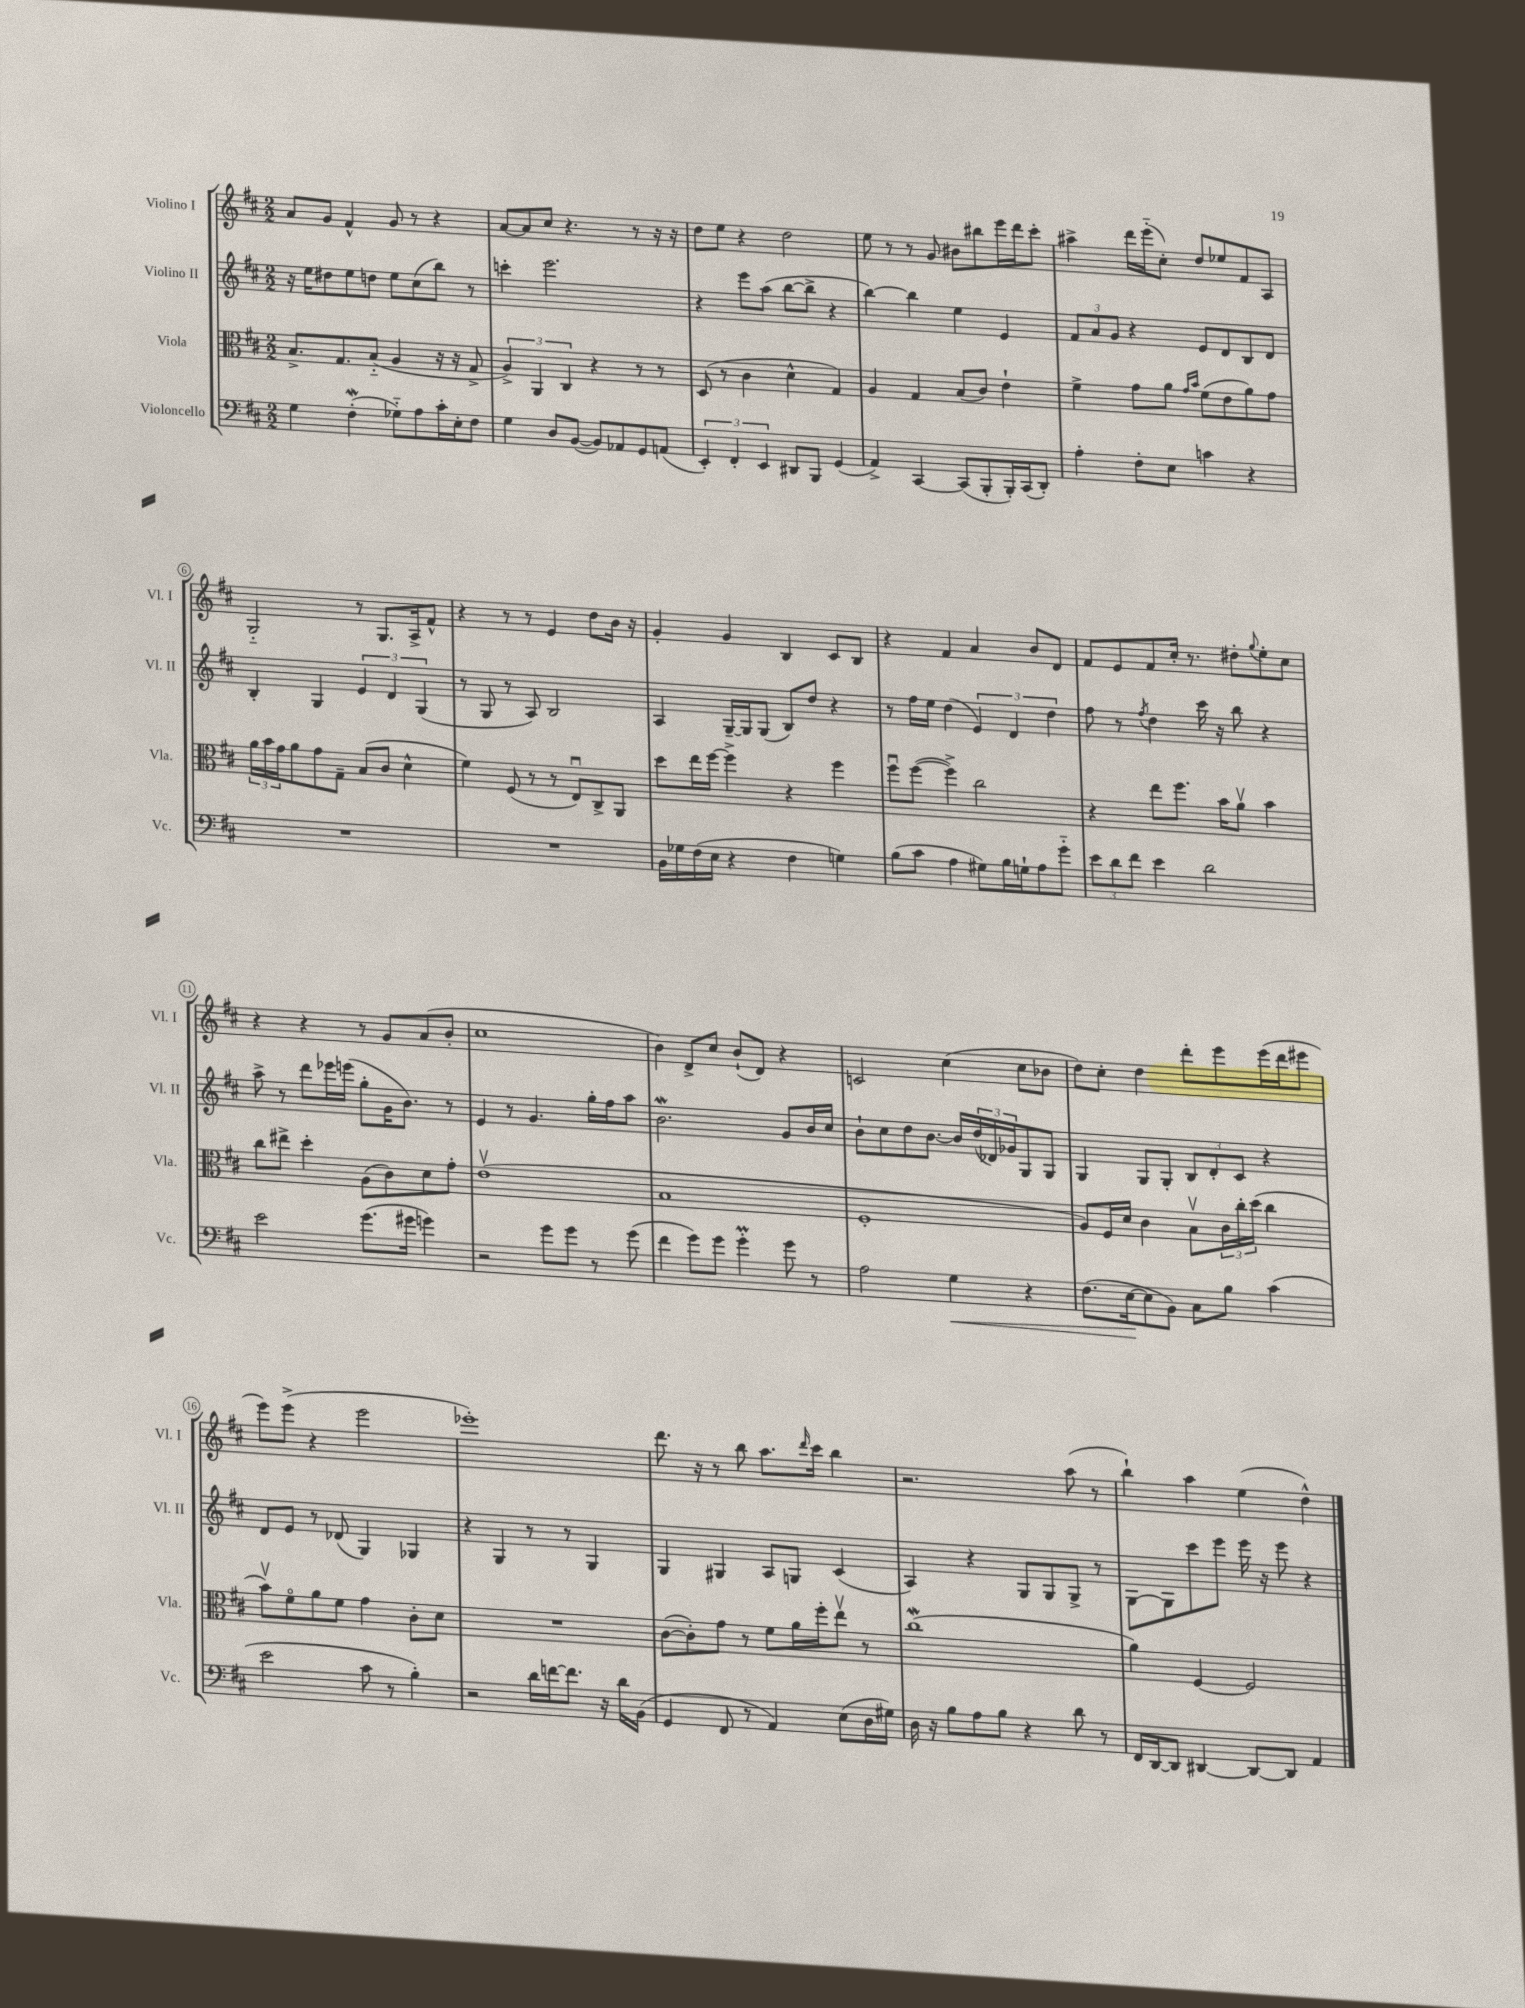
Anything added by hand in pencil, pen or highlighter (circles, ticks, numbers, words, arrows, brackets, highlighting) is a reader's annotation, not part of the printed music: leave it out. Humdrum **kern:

**kern	**kern	**kern	**kern
*staff4	*staff3	*staff2	*staff1
*clefF4	*clefC3	*clefG2	*clefG2
*k[f#c#]	*k[f#c#]	*k[f#c#]	*k[f#c#]
*M2/2	*M2/2	*M2/2	*M2/2
4G	8.B^	16r	8a
.	.	16ee	.
.	.	8dd#	8g
.	8.G	.	.
(4F#'	.	8ee	4f#^^
.	(8B'~	8dd	.
8G-'~)	4A	8ee	8g
8A	.	(8cc#	8r
16c#'	16r	8bb)	4r
16E'	16r	.	.
8F#	8G^	8r	.
=	=	=	=
4G	6A^)	4ccc'	[8a
.	.	.	8a]
.	6AA	.	.
8D	.	2.eee	8cc#
.	6C#	.	.
([8BB	.	.	4.r
8BB])	4r	.	.
8AA-	.	.	.
8GG	8r	.	8r
(8AA	8r	.	16r
.	.	.	16r
=	=	=	=
6EE')	(8D	4r	8dd
.	8r	.	8ee
6FF#'	.	.	.
.	4c#	8eee	4r
6EE	.	.	.
.	.	(8aa	.
8DD#	4d^^	[8bb	2dd
8BBB	.	8bb^]	.
(4GG	4G)	4r	.
=	=	=	=
4AA^)	4A	[4bb)	8ee
.	.	.	8r
[4CC#	4G	4bb]	8r
.	.	.	8g
(8CC#]	(8B	4ee	8b#
8BBB'	8c#)	.	8bb#
16BBB')	4e`	4e	16eee
(16CC#	.	.	16ddd
8DD')	.	.	8ccc#'
=	=	=	=
4A'	4f#^	12f#	4aa#^
.	.	12a	.
.	.	12g	.
8F#'	8g	4r	16ddd
.	.	.	(16eee'~
8E	8a	.	8cc#')
.	16qqg	.	.
.	16qqb	.	.
4c	(8f#	8e	8dd
.	8e	8d	8ee-
4r	8a)	8B	8f#
.	8g	8d	8A
=	=	=	=
1r	24a	4B'	2G'~
.	24b	.	.
.	24g	.	.
.	8a	.	.
.	8g	4G	.
.	8G~	.	.
.	(8B	6e	8r
.	8c#	.	8.G
.	.	6d	.
.	4d^^	.	.
.	.	.	16A^
.	.	(6G	.
.	.	.	8f#^^
=	=	=	=
1r	4f#)	8r	4r
.	.	8G	.
.	(8F#	8r	8r
.	8r	8A)	8r
.	8r	2B	4e
.	8Eu)	.	.
.	8C#^	.	8dd
.	8AA	.	16b
.	.	.	16r
=	=	=	=
16BB	8dd	4A	4g'
16G-	.	.	.
(16F#	16ee	.	.
16E	[16ff#	.	.
4r	4ff#^]	[16G~	4g
.	.	16G]	.
.	.	(8G	.
4F#	4r	8B)	4B
.	.	8dd	.
4G)	4ff#	4r	8c#
.	.	.	8B
=	=	=	=
(8B	8ff#u	8r	4r
8c#	([8ff#	16ff#	.
.	.	16ee	.
4A	4ff#^])	(4dd	4f#
8G#)	2cc#	6e)	4a
16B	.	.	.
.	.	6d	.
16G`	.	.	.
8A	.	.	8b
.	.	6dd	.
8g'~	.	.	8d
=	=	=	=
12e	4r	8ff#	8f#
12d	.	.	.
.	.	8r	8e
12f#	.	.	.
.	.	8qff#	.
4e	8ee	4dd	8f#
.	8.ff#	.	16cc#'
.	.	.	8.r
2d	.	16ccc#	.
.	16b	16r	.
.	8av	8bb	8dd#'
.	.	.	8qqgg
.	4b	4r	8ee'
.	.	.	8cc#
=	=	=	=
2e	8cc#	8aa^	4r
.	8ee#^	8r	.
.	4dd'	8ddd	4r
.	.	16eee-	.
.	.	(16eee	.
(8.g	(8A	8gg'	8r
.	8c#)	16g	8g
16g#	.	8.b)	.
4g)	8d	.	(8a
.	8g'	8r	8b'
=	=	=	=
2r	(1ev	4e	1cc#
.	.	8r	.
.	.	4.g	.
8g	.	.	.
8g	.	.	.
8r	.	16gg'	.
.	.	16ff#	.
(8g	.	8aa	.
=	=	=	=
4f#	1B	2.b	4b)
8g)	.	.	8d^
8g	.	.	8cc#
4g'	.	.	(8b`
.	.	.	8d)
8g	.	8g	4r
8r	.	16b	.
.	.	16cc#	.
=	=	=	=
2A	1F#'	8b`	2c
.	.	8cc#	.
.	.	8dd	.
.	.	[8.b	.
4G	.	.	(4cc#
.	.	16b]	.
.	.	(24dd	.
.	.	24d-)	.
.	.	24g-	.
4r	.	8G	8cc#
.	.	8G	8b-
=	=	=	=
(8.F#	8A)	4G	8dd)
.	16F#	.	8cc#'
[16E	16d	.	.
8E]	4c#	8G	4dd
8BB)	.	8G'	.
8C#	8Bv	12B	8ddd'
.	.	12d'	.
8B	24c#	.	8eee
.	24cc#'	12c#	.
.	(24dd	.	.
(4c#	4cc#	4r	(16eee
.	.	.	16ddd
.	.	.	8eee#
=	=	=	=
2e	8bv)	8d	8eee)
.	8f#o	8e	(8eee^
.	8a	8r	4r
.	8f#	(8d-	.
8c#	4g	4G)	2eee
8r	.	.	.
4B')	8c#'	4G-	.
.	8d	.	.
=	=	=	=
2r	1r	4r	1eee-')
.	.	4G	.
16d	.	8r	.
[16f	.	.	.
8.f]	.	8r	.
.	.	4G	.
16r	.	.	.
16d	.	.	.
(16BB	.	.	.
=	=	=	=
4GG	([8c#	4G	8.ddd
.	8c#'])	.	.
.	.	.	16r
8FF#	8g	4G#	8r
8r	8r	.	8bb
4AA)	8f#	8A	8.aa
.	16a	8G	.
.	.	.	16qqddd
.	16ff#'	.	16ccc#
(8E	8eev	(4c#	4bb
16D	8r	.	.
16G#)	.	.	.
=	=	=	=
16D	(1cc#	4A)	2.r
16r	.	.	.
8B	.	.	.
8A	.	4r	.
8B	.	.	.
4r	.	8G	.
.	.	8G	.
8d	.	8G^	(8aa
8r	.	8r	8r
=	=	=	=
16FF#	4a)	[8G	4bb`)
[16DD	.	.	.
8DD]	.	8G]	.
[4DD#	[4F#	8ccc#	4aa
.	.	8eee	.
8DD#_	2F#]	16eee	(4ee
.	.	16r	.
8DD#]	.	8eee	.
4AA	.	4r	4dd^^)
==	==	==	==
*-	*-	*-	*-
